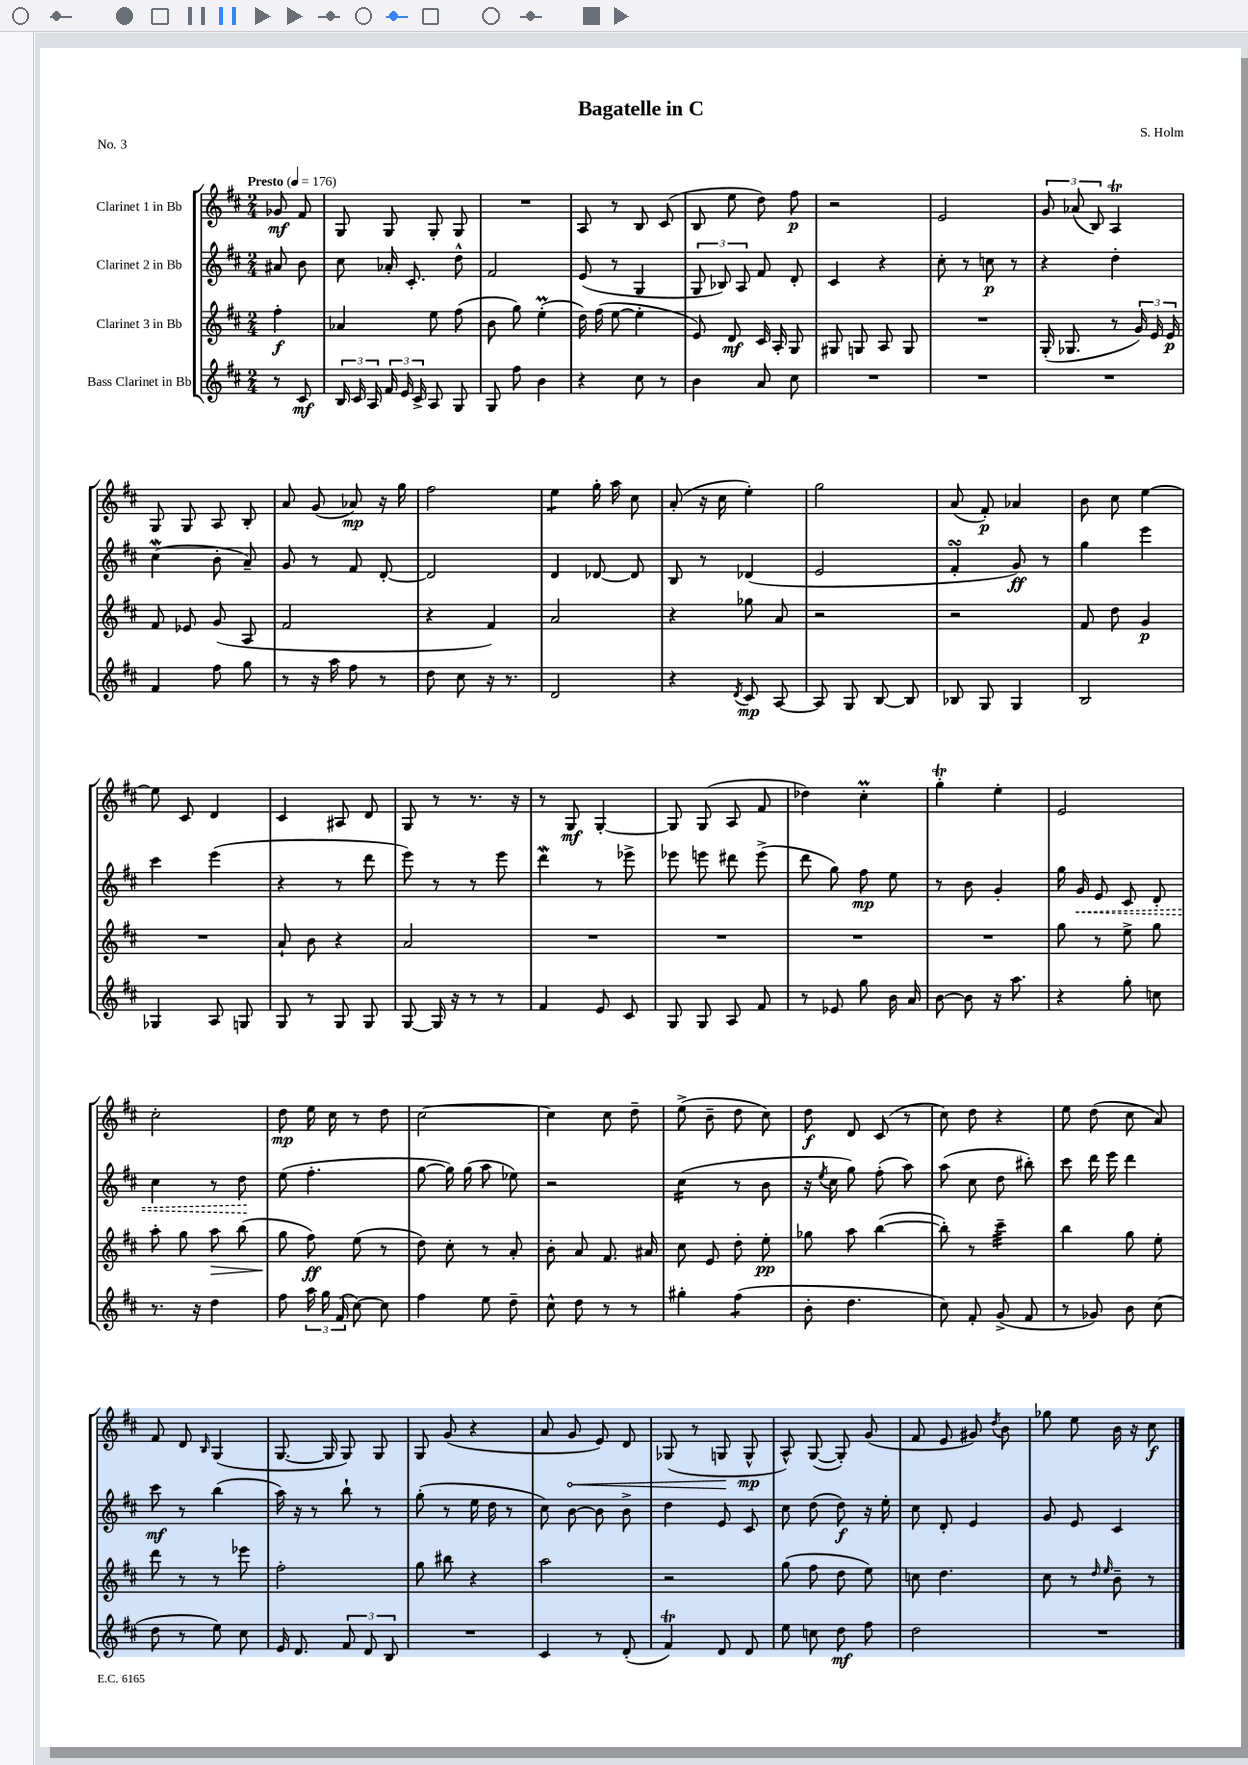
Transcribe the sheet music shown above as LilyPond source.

\header { title = "Bagatelle in C" composer = "S. Holm" piece = "No. 3" }
<<
\new StaffGroup <<
\new Staff = "s0" \with { instrumentName = "Clarinet 1 in Bb" } {
    \clef treble \key d \major \numericTimeSignature \time 2/4 \partial 4 \tempo "Presto" 4 = 176
    \autoBeamOff ges'8\mf fis'8 |
    g8 g8 g8-. g8 |
    R2 |
    a8 r8 b8 cis'8( |
    b8 e''8 d''8) fis''8\p |
    r2 |
    e'2 |
    \tuplet 3/2 { g'8 aes'8( b8) } a4\trill |
    g8 g8 a8 b8-. |
    a'8 g'8( aes'8\mp) r16 g''16 |
    fis''2 |
    e''4:8 g''16-. a''16 cis''8 |
    a'8-.( r16 cis''16 e''4-.) |
    g''2 |
    a'8( fis'8-.\p) aes'4 |
    b'8 cis''8 e''4~ |
    e''8 cis'8 d'4 |
    cis'4 ais8 d'8 |
    g8 r8 r8. r16 |
    r8 g8\mf g4~-. |
    g8 g8( a8 fis'8 |
    des''4) cis''4-.\prall |
    g''4-.\trill e''4-. |
    e'2 |
    cis''2-. |
    d''8\mp e''16 cis''16 r8 d''8 |
    cis''2~ |
    cis''4 cis''8 d''8-- |
    e''8->( b'8-- d''8 cis''8) |
    d''8\f d'8 cis'8( r8 |
    cis''8) d''8 r4 |
    e''8 d''8( cis''8 a'8) |
    fis'8 d'8 \grace { b16 } g4( |
    g8.~ g16 g8) g8 |
    g8 g'8( r4 |
    a'8 \once \override Hairpin.circled-tip = ##t g'8\< e'8) d'8 |
    ges8( r8 g8\! g8-^\mp |
    a8-^) g8~( g8-.) g'8( |
    fis'8 e'8 gis'8) \acciaccatura { d''8 } b'8 |
    ges''8 e''8 b'16 r16 cis''8\f \bar "|." |
}
\new Staff = "s1" \with { instrumentName = "Clarinet 2 in Bb" } {
    \clef treble \key d \major \numericTimeSignature \time 2/4 \partial 4
    \autoBeamOff ais'8 b'8 |
    cis''8 aes'16-. cis'8.-. d''8-^ |
    fis'2 |
    e'8( r8 g4 |
    \tuplet 3/2 { g8 bes8) a8 } fis'8 d'8-. |
    cis'4 r4 |
    cis''8-. r8 c''8\p r8 |
    r4 d''4-. |
    cis''4\mordent( b'8-. a'8--) |
    g'8 r8 fis'8 d'8~-. |
    d'2 |
    d'4 des'8~ des'8 |
    b8 r8 des'4( |
    e'2 |
    fis'4-.\turn g'8\ff) r8 |
    g''4 e'''4 |
    cis'''4 e'''4( |
    r4 r8 d'''8 |
    e'''8) r8 r8 e'''8 |
    d'''4\mordent r8 ees'''8-> |
    ees'''8 e'''8 dis'''8 e'''8->( |
    d'''8 g''8) fis''8\mp e''8 |
    r8 b'8 g'4-. |
    g''16 \once \override Hairpin.style = #'dashed-line g'16\< e'8 cis'8 d'8-. |
    cis''4 r8 d''8\! |
    e''8( fis''4.-. |
    g''8~ g''16) g''16( a''8 ees''8) |
    r2 |
    cis''4:16( r8 b'8 |
    r16 \acciaccatura { e''8 } cis''16 g''8) fis''8-.( a''8) |
    a''8( cis''8 d''8 bis''8-.) |
    cis'''8 d'''16 e'''16 d'''4 |
    cis'''8\mf r8 b''4( |
    a''16) r16 r8 b''8-! r8 |
    g''8-.( r8 e''16 d''16 r8 |
    cis''8) b'8~ b'8 b'8-> |
    d''4 e'8 cis'8 |
    cis''8 d''8( d''8\f) r16 e''16-. |
    cis''8 d'8-. e'4 |
    g'8 e'8 cis'4 \bar "|." |
}
\new Staff = "s2" \with { instrumentName = "Clarinet 3 in Bb" } {
    \clef treble \key d \major \numericTimeSignature \time 2/4 \partial 4
    \autoBeamOff fis''4-.\f |
    aes'4 e''8 fis''8( |
    b'8 g''8) e''4-.\prall( |
    d''16) fis''16( e''8~ e''4-. |
    e'8) d'8\mf cis'16 a16-. g8 |
    gis8 g8 a8 g8 |
    R2 |
    g16-.( ges8. r8 \tuplet 3/2 { g'16) e'16 e'16\p } |
    fis'8 ees'8 g'8( a8 |
    fis'2 |
    r4 fis'4) |
    a'2 |
    r4 ges''8 a'8 |
    r2 |
    r2 |
    fis'8 d''8 g'4\p |
    R2 |
    a'8-! b'8 r4 |
    a'2 |
    R2 |
    R2 |
    R2 |
    R2 |
    g''8 r8 e''8-> g''8 |
    a''8-. g''8 a''8\> b''8( |
    g''8\! fis''8\ff) e''8( r8 |
    d''8) cis''8-. r8 a'8-. |
    b'8-. a'8 fis'8. ais'16 |
    cis''8 e'8 d''8-. e''8-.\pp |
    ges''8 a''8 b''4~( |
    b''8-.) r8 cis'''4:32-- |
    b''4 g''8 e''8-. |
    d'''8 r8 r8 ees'''8 |
    fis''2-. |
    g''8 bis''8 r4 |
    a''2 |
    r2 |
    g''8( fis''8 d''8 e''8) |
    c''8 d''4. |
    cis''8 r8 \grace { d''16 e''16 } b'8-- r8 \bar "|." |
}
\new Staff = "s3" \with { instrumentName = "Bass Clarinet in Bb" } {
    \clef treble \key d \major \numericTimeSignature \time 2/4 \partial 4
    \autoBeamOff r8 cis'8\mf |
    \tuplet 3/2 { b16 cis'16 a16 } \tuplet 3/2 { fis'16 e'16 cis'16-> } a8 g8 |
    g8 fis''8 b'4 |
    r4 cis''8 r8 |
    b'4 a'8 cis''8 |
    R2 |
    R2 |
    R2 |
    fis'4 fis''8 g''8 |
    r8 r16 a''16 fis''8 r8 |
    d''8 cis''8 r16 r8. |
    d'2 |
    r4 \acciaccatura { d'8 } cis'8\mp a8~ |
    a8 g8 b8~ b8 |
    bes8 g8 g4 |
    b2 |
    ges4 a8 g8 |
    g8 r8 g8 g8 |
    g8~ g16 r16 r8 r8 |
    fis'4 e'8 cis'8 |
    g8 g8 a8 fis'8 |
    r8 ees'8 g''8 b'16 a'16 |
    b'8~ b'8 r16 a''8. |
    r4 g''8-. c''8 |
    r8. r16 d''4 |
    fis''8 \tuplet 3/2 { a''16 g''16 fis'16( } cis''8~) cis''8 |
    fis''4 e''8 d''8-- |
    cis''8-^ d''8 r8 r8 |
    gis''4-. fis''4:8( |
    b'8-. d''4. |
    cis''8) fis'8-. g'8->( fis'8 |
    r8 ges'8) b'8 cis''8( |
    d''8 r8 e''8) cis''8 |
    e'16 d'8. \tuplet 3/2 { fis'8 d'8 b8 } |
    R2 |
    cis'4 r8 d'8-.( |
    fis'4\trill) d'8 d'8 |
    e''8 c''8 d''8\mf fis''8 |
    d''2 |
    R2 \bar "|." |
}
>>
>>
\layout { \context { \Score \remove "Bar_number_engraver" } }
